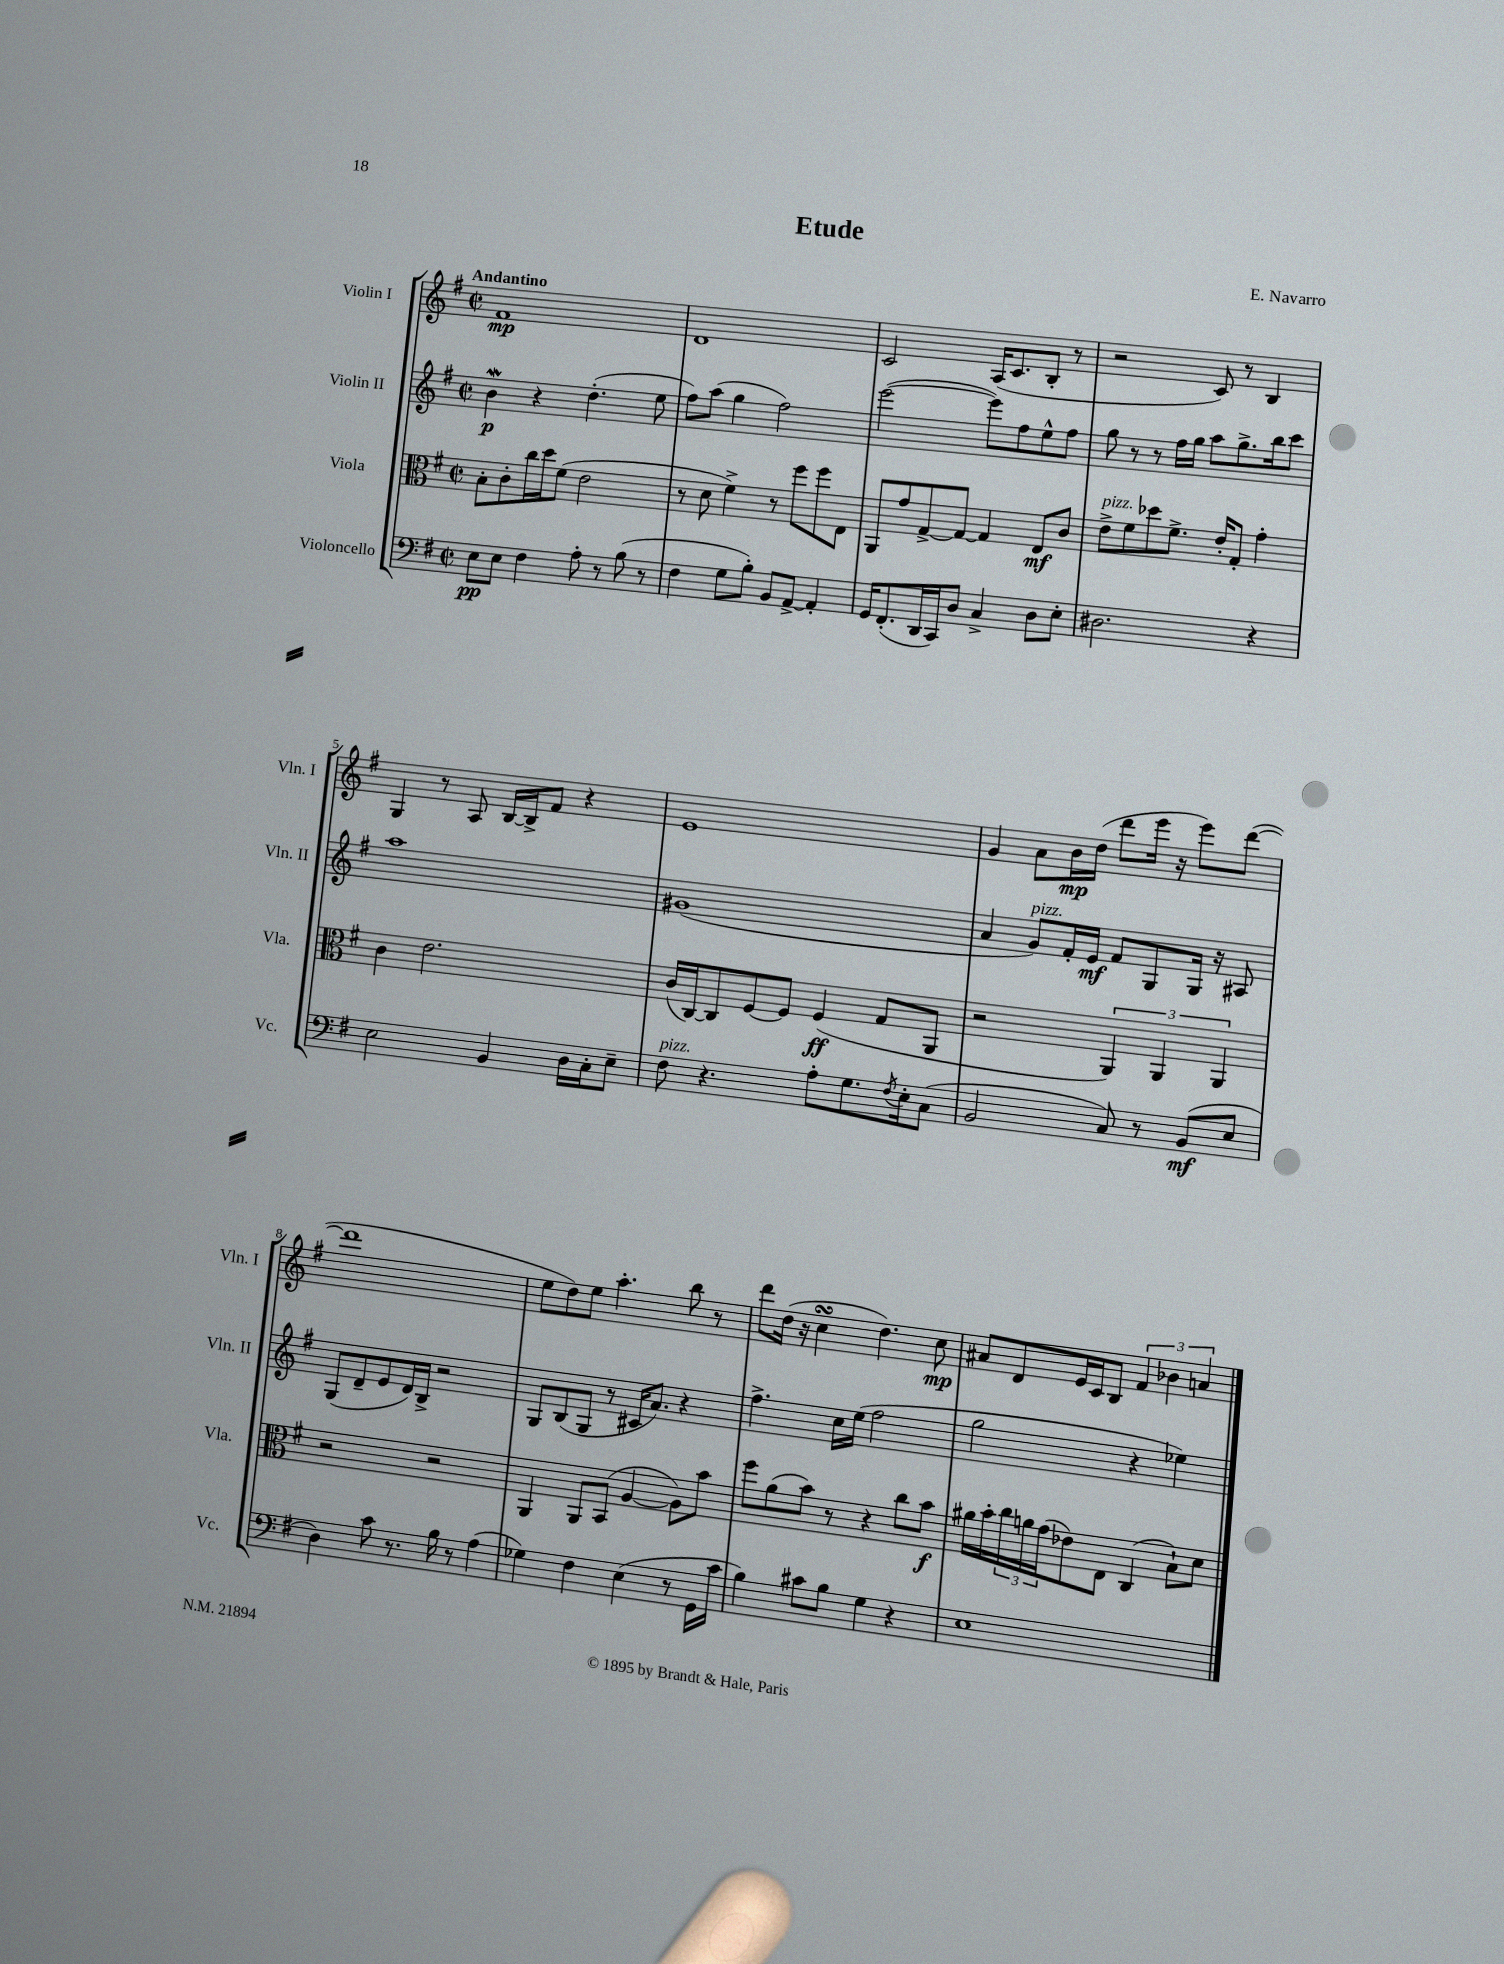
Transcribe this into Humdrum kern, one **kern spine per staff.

**kern	**kern	**kern	**kern
*staff4	*staff3	*staff2	*staff1
*clefF4	*clefC3	*clefG2	*clefG2
*k[f#]	*k[f#]	*k[f#]	*k[f#]
*M2/2	*M2/2	*M2/2	*M2/2
*met(c|)	*met(c|)	*met(c|)	*met(c|)
8E	8B'	4b	1f#
8E	8c'	.	.
4F#	16cc	4r	.
.	16dd	.	.
.	(8f#	.	.
8A'	2e	(4.dd'	.
8r	.	.	.
(8B	.	.	.
8r	.	8ee	.
=	=	=	=
4F#	8r	8ff#)	1d
.	8d	(8aa	.
8G	4f#^)	4gg	.
8B')	.	.	.
8BB	8r	2ff#)	.
[8AA^	8ff#	.	.
4AA']	8ff#	.	.
.	8E	.	.
=	=	=	=
16GG	8AA	([2eee	2c
(8.FF#'	.	.	.
.	8g	.	.
16DD	[8G^	.	.
16CC)	.	.	.
8D	8G_	.	.
4C^	4G]	8eee])	(16A
.	.	.	8.c
.	.	8ff#	.
8D	8E	8ee^^	8B'
8E'	8c	8ff#	8r
=	=	=	=
2.D#	8e^	8gg	2r
.	8f#	8r	.
.	8dd-	8r	.
.	8.f#^	16ff#	.
.	.	16gg	.
.	.	8aa	8c)
.	16e'	.	.
.	8G'	8.gg^	8r
4r	4g'	.	4B
.	.	16bb	.
.	.	8ccc	.
=	=	=	=
2E	4c	1aa	4G
.	2.e	.	8r
.	.	.	8A
4BB	.	.	[16B
.	.	.	16B^]
.	.	.	8f#
16D	.	.	4r
16C'	.	.	.
8E~	.	.	.
=	=	=	=
8F#	(16c	(1g#	1e
.	[16C)	.	.
4.r	8C]	.	.
.	[8F#	.	.
.	8F#]	.	.
8A'	(4F#	.	.
8.G	.	.	.
.	8G	.	.
8qF#	.	.	.
16E'	.	.	.
(8C	8AA	.	.
=	=	=	=
2BB	2r	4a	4g
.	.	8g)	8a
.	.	16f#'	16b
.	.	16e	(16dd
8C)	6AA)	8f#	8ddd
8r	.	8G	16eee
.	6AA	.	.
.	.	.	16r
(8BB	.	16G	8eee)
.	.	16r	.
.	6AA	.	.
8E	.	8A#	([8ddd
=	=	=	=
4D)	2r	(8G	1ddd]
.	.	8d~	.
8c	.	8e	.
8.r	.	16d)	.
.	.	16B^	.
.	2r	2r	.
16B	.	.	.
8r	.	.	.
(4A	.	.	.
=	=	=	=
4G-)	4AA	8G	8ee
.	.	(8B	8dd)
4F#	8AA	8G	8ee
.	(8BB	8r	4.aa'
(4E	[4A	16c#	.
.	.	8.a)	.
8r	8A])	4r	8bb
16GG	8b	.	8r
16c	.	.	.
=	=	=	=
4B)	8ff#	4.ff#^	8ddd
.	(8a	.	(16dd
.	.	.	16r
8c#	8b)	.	4cc
8B	8r	16cc	.
.	.	(16ee	.
4G	4r	2ff#	4.dd)
4r	8cc	.	.
.	8b	.	8cc
=	=	=	=
1E	16a#	2gg	8a#
.	16b'	.	.
.	24cc	.	8d
.	24a	.	.
.	(24g	.	.
.	8e-)	.	16e
.	.	.	16c
.	8E	.	8B
.	(4C	4r	6f#
.	.	.	6b-
.	8B`)	4ee-)	.
.	.	.	6a
.	8d	.	.
==	==	==	==
*-	*-	*-	*-
